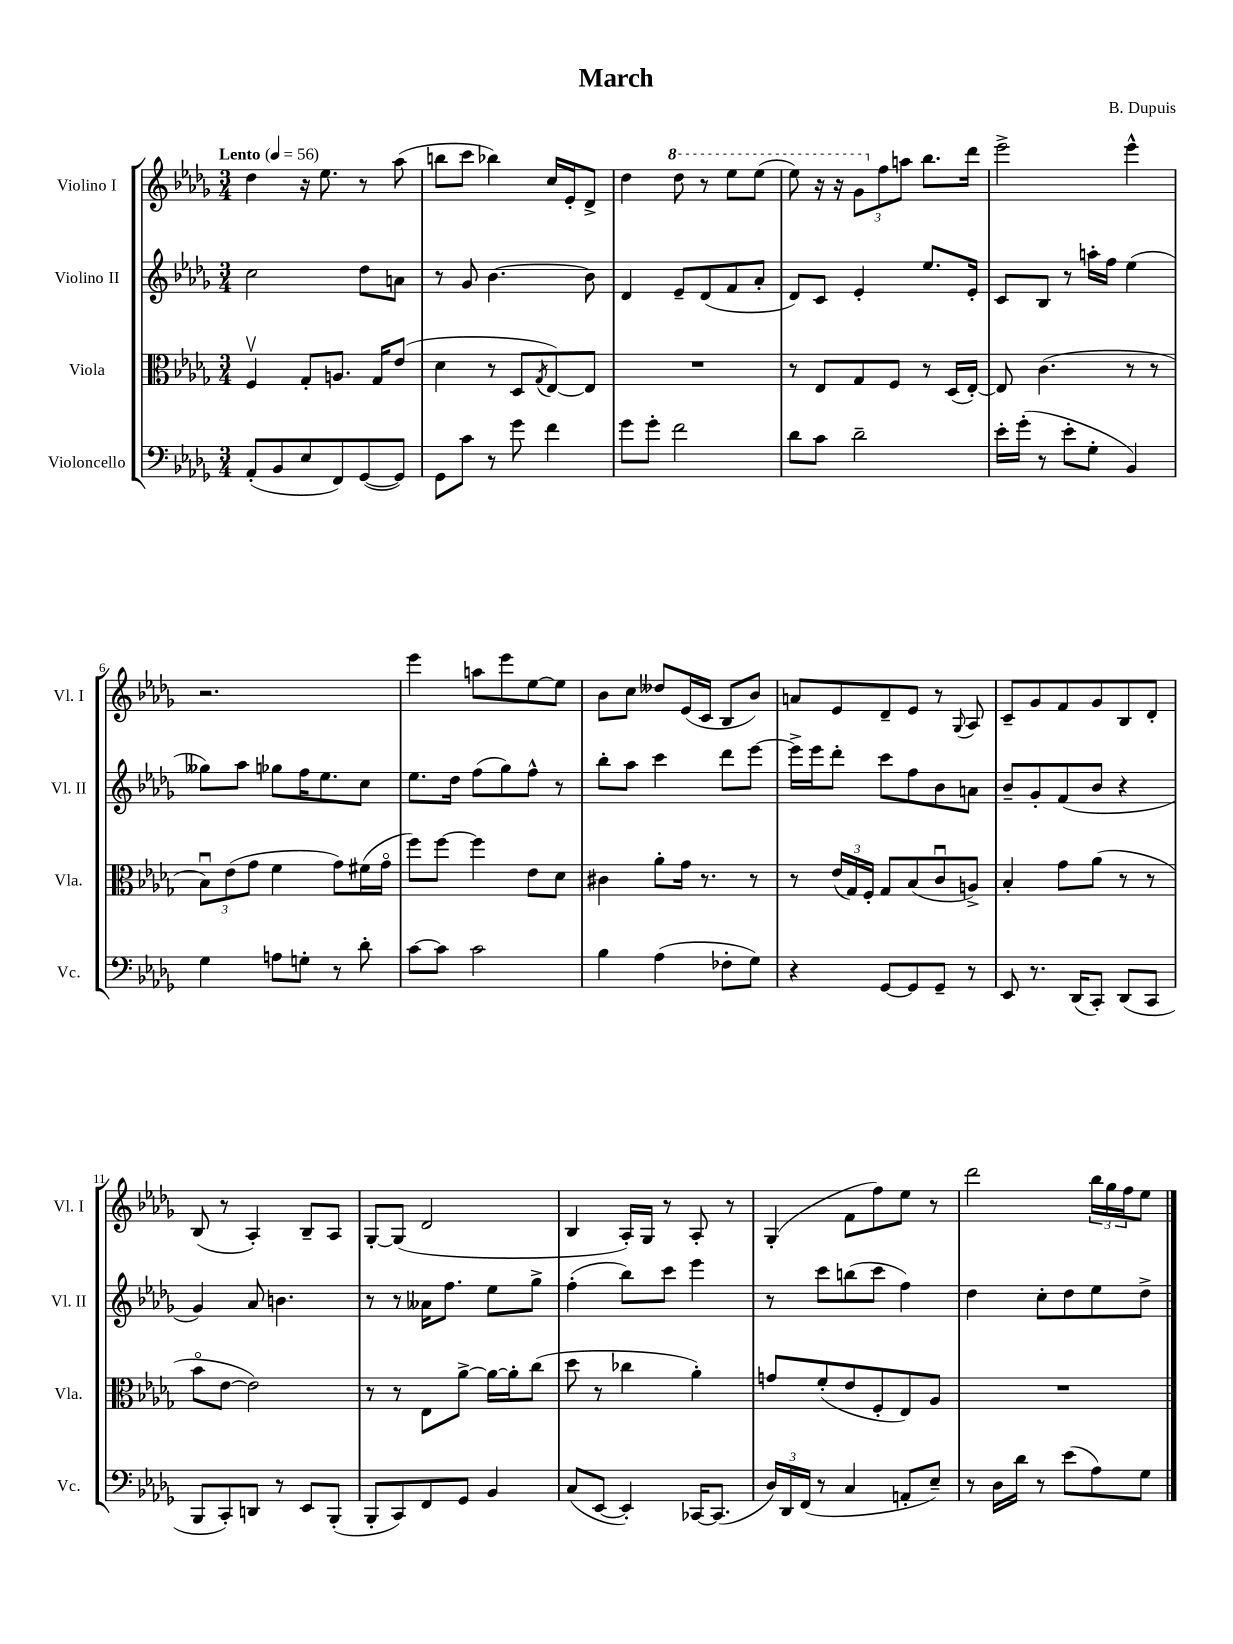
\header { title = "March" composer = "B. Dupuis" }
<<
\new StaffGroup <<
\new Staff = "s0" \with { instrumentName = "Violino I" shortInstrumentName = "Vl. I" } {
    \clef treble \key des \major \numericTimeSignature \time 3/4 \tempo "Lento" 4 = 56
    des''4 r16 ees''8. r8 aes''8( |
    b''8 c'''8 bes''4) c''16 ees'16-. des'8-> |
    des''4 \ottava #1 des'''8 r8 ees'''8 ees'''8( |
    ees'''8) r16 r16 \tuplet 3/2 { ges''8 \ottava #0 f''8 a''8 } bes''8. des'''16 |
    ees'''2-> ees'''4-^ |
    r2. |
    ees'''4 a''8 ees'''8 ees''8~ ees''8 |
    bes'8 c''8 deses''8 ees'16( c'16 bes8 bes'8) |
    a'8 ees'8 des'8-- ees'8 r8 \appoggiatura { ges8 } aes8 |
    c'8-- ges'8 f'8 ges'8 bes8 des'8-. |
    bes8( r8 aes4-.) bes8-- aes8 |
    ges8~-. ges8( des'2 |
    bes4 aes16-.) ges16 r8 aes8-. r8 |
    ges4-.( f'8 f''8) ees''8 r8 |
    des'''2 \tuplet 3/2 { bes''16 ges''16 f''16 } ees''8 \bar "|." |
}
\new Staff = "s1" \with { instrumentName = "Violino II" shortInstrumentName = "Vl. II" } {
    \clef treble \key des \major \numericTimeSignature \time 3/4
    c''2 des''8 a'8 |
    r8 ges'8 bes'4.~ bes'8 |
    des'4 ees'8-- des'8( f'8 aes'8-. |
    des'8) c'8 ees'4-. ees''8. ees'16-. |
    c'8 bes8 r8 a''16-. f''16 ees''4( |
    geses''8) aes''8 ges''8 f''16 ees''8. c''8 |
    ees''8. des''16 f''8( ges''8) f''8-^ r8 |
    bes''8-. aes''8 c'''4 des'''8 ees'''8~ |
    ees'''16-> ees'''16 des'''8-. c'''8 f''8 bes'8 a'8 |
    bes'8-- ges'8-. f'8( bes'8 r4 |
    ges'4) aes'8 b'4. |
    r8 r8 aeses'16 f''8. ees''8 ges''8-> |
    f''4-.( bes''8) c'''8 ees'''4 |
    r8 c'''8 b''8( c'''8 f''4) |
    des''4 c''8-. des''8 ees''8 des''8-> \bar "|." |
}
\new Staff = "s2" \with { instrumentName = "Viola" shortInstrumentName = "Vla." } {
    \clef alto \key des \major \numericTimeSignature \time 3/4
    f4\upbow ges8-. a8. ges16 ees'8( |
    des'4 r8 des8 \acciaccatura { ges8 } ees8~) ees8 |
    R2. |
    r8 ees8 ges8 f8 r8 des16( ees16~-.) |
    ees8 c'4.( r8 r8 |
    \tuplet 3/2 { bes8\downbow) ees'8( ges'8 } f'4 ges'8) fis'16( ges'16\flageolet |
    f''8) f''8~ f''4 ees'8 des'8 |
    cis'4 aes'8-. ges'16 r8. r8 |
    r8 \tuplet 3/2 { ees'16( ges16) f16-. } ges8 bes8( c'8\downbow a8->) |
    bes4-. ges'8 aes'8( r8 r8 |
    bes'8\flageolet ees'8~ ees'2) |
    r8 r8 ees8 aes'8~-> aes'16~ aes'16-. c''8( |
    des''8 r8 ces''4 aes'4-.) |
    g'8 f'8-.( ees'8 f8-. ees8) aes8 |
    R2. \bar "|." |
}
\new Staff = "s3" \with { instrumentName = "Violoncello" shortInstrumentName = "Vc." } {
    \clef bass \key des \major \numericTimeSignature \time 3/4
    aes,8-.( bes,8 ees8 f,8) ges,8~( ges,8) |
    ges,8 c'8 r8 ges'8 f'4 |
    ges'8 ges'8-. f'2 |
    des'8 c'8 des'2-- |
    ees'16-. ges'16-.( r8 ees'8-. ges8-. bes,4) |
    ges4 a8 g8-. r8 des'8-. |
    c'8~ c'8 c'2 |
    bes4 aes4( fes8-. ges8) |
    r4 ges,8~ ges,8 ges,8-- r8 |
    ees,8 r8. des,16( c,8-.) des,8( c,8 |
    bes,,8 c,8-.) d,8 r8 ees,8 bes,,8-.( |
    bes,,8-. c,8) f,8 ges,8 bes,4 |
    c8( ees,8~ ees,4-.) ces,16~ ces,8.( |
    \tuplet 3/2 { des16) des,16 f,16( } r8 c4 a,8-. ees8--) |
    r8 des16 des'16 r8 ees'8( aes8) ges8 \bar "|." |
}
>>
>>
